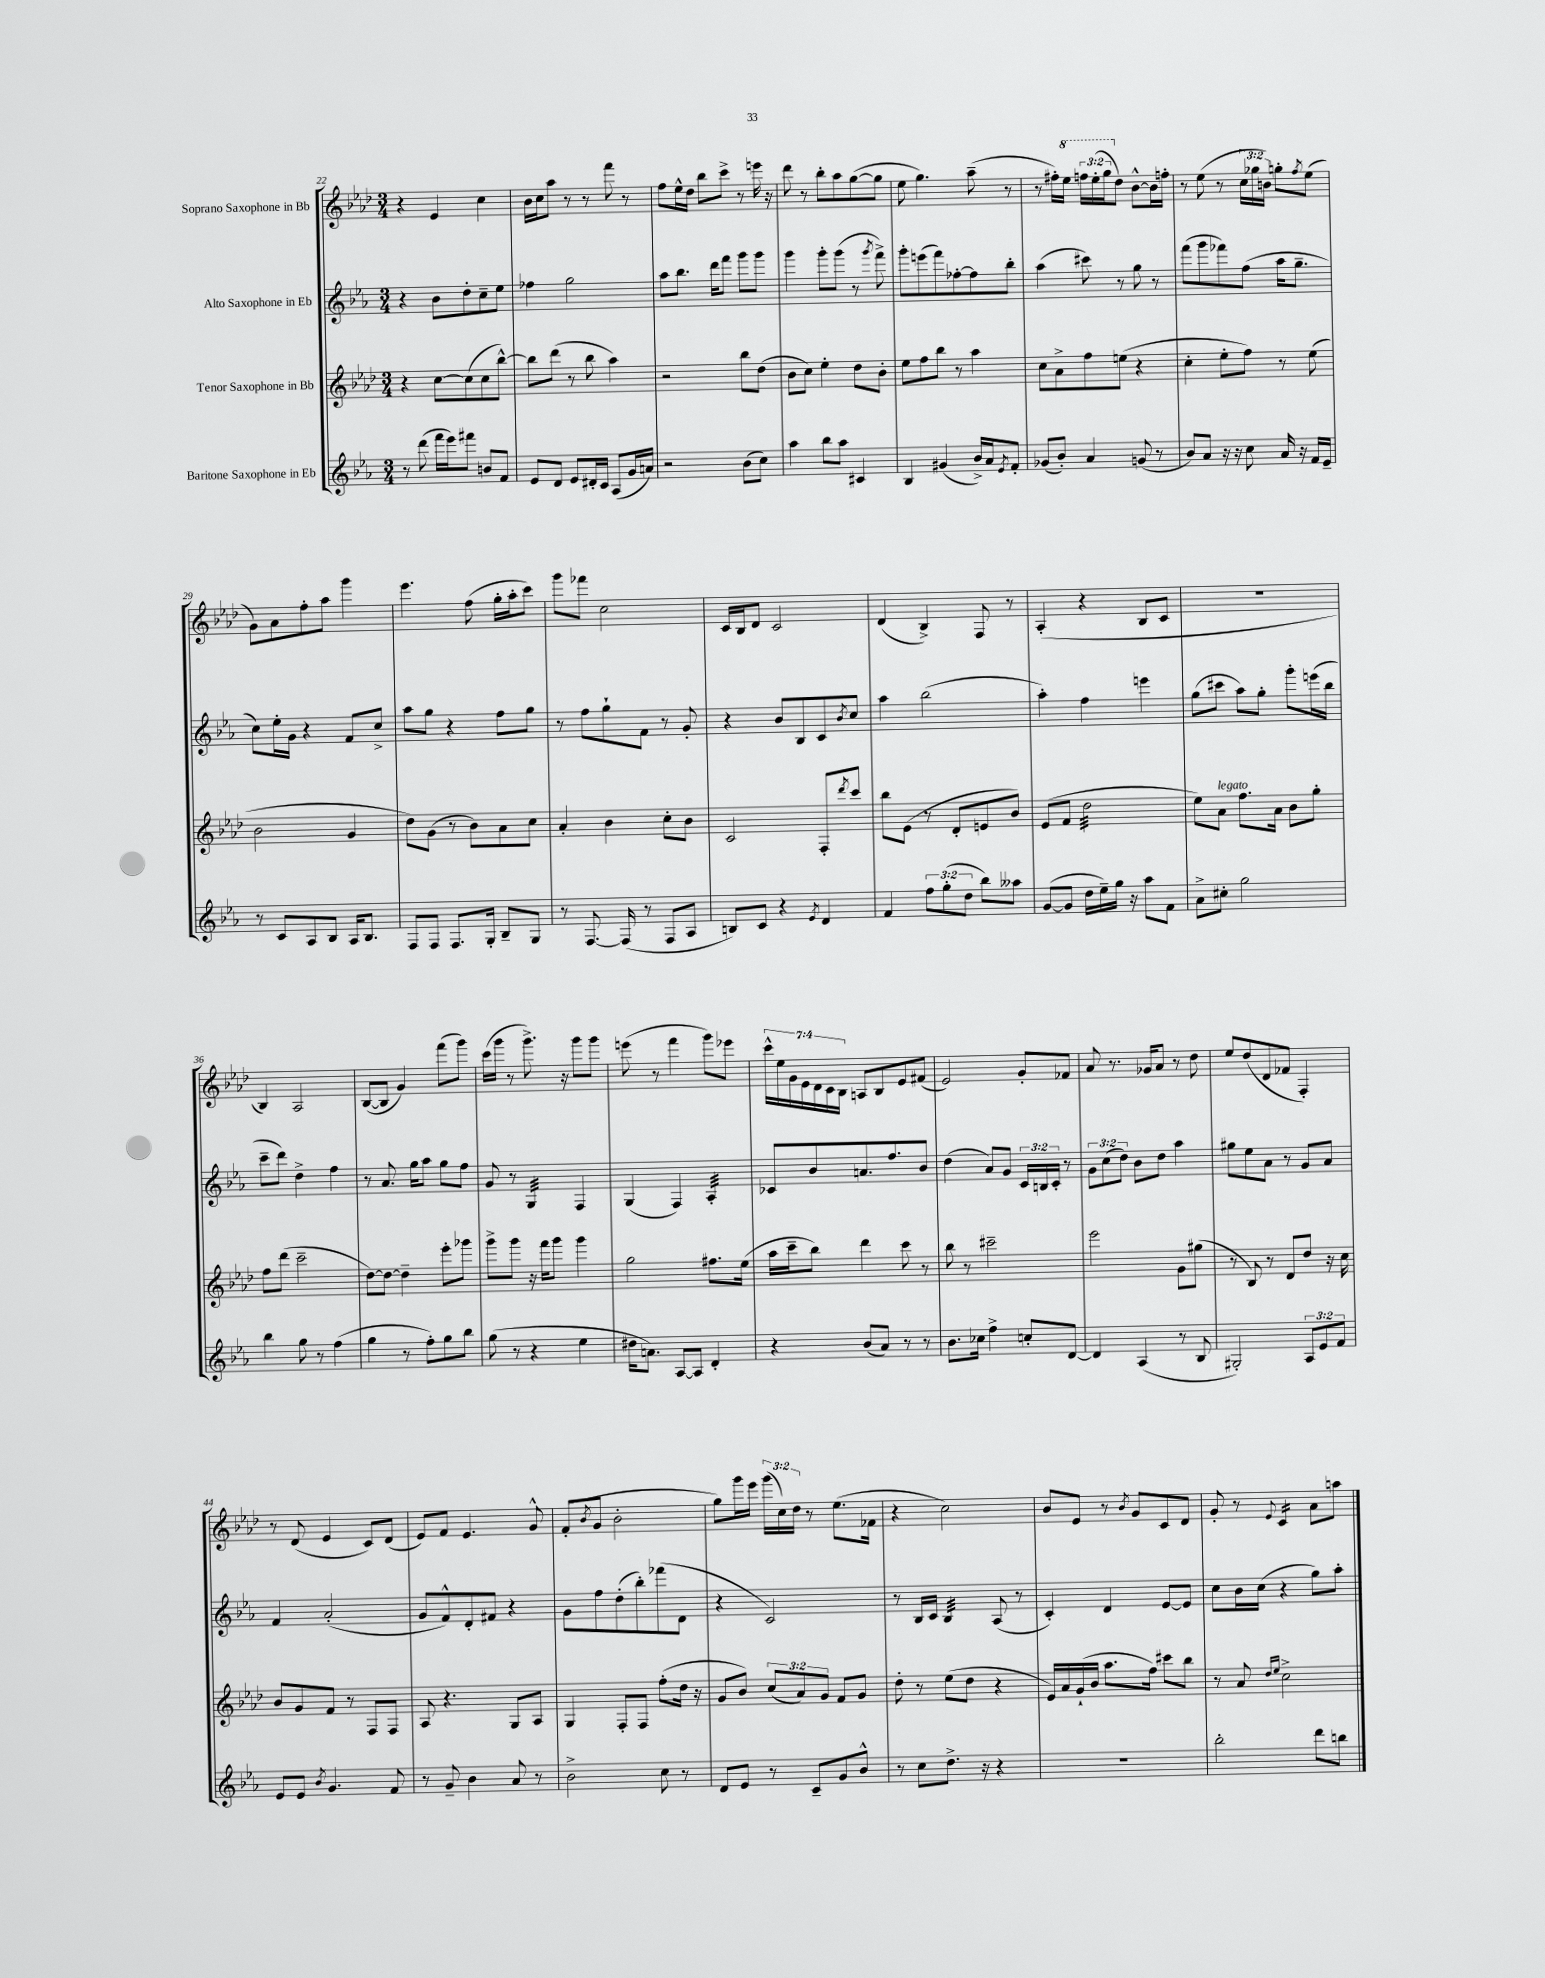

**kern	**kern	**kern	**kern
*staff4	*staff3	*staff2	*staff1
*clefG2	*clefG2	*clefG2	*clefG2
*k[b-e-a-]	*k[b-e-a-d-]	*k[b-e-a-]	*k[b-e-a-d-]
*M3/4	*M3/4	*M3/4	*M3/4
8r	4r	4r	4r
(8ddd\	.	.	.
16fff\LL	[8cc\L	8b-\L	4e-/
16eee-\J)	.	.	.
8fff#\J	(8cc\]	8dd'\	.
8b/L	8cc\	8cc~\	4cc\
8f/J	[8bb-^^\J)	8ee-\J	.
=	=	=	=
8e-/L	8bb-\]L	4ff-\	16b-\LL
.	.	.	16cc\J
8d/J	(8ddd-\J	.	8aa-\J
8e-/L	8r	2gg\	8r
16d#'/L	8bb-\	.	8r
16c/JJ	.	.	.
(8A-/L	4aa-\)	.	8fff\
16g/L	.	.	8r
16a/JJ)	.	.	.
=	=	=	=
2r	2r	8aa-\L	8ff\L
.	.	8.bb-\J	16ee-^^\L
.	.	.	16dd-\JJ
.	.	.	8bb-\L
.	.	16ddd\LK	.
.	.	8fff\J	8ccc^\J
(8b-\L	8bb-\L	8ggg\L	8r
8cc\J)	(8dd-\J	8ggg\J	16eee\
.	.	.	16r
=	=	=	=
4aa-\	8b-\L	4ggg\	8ddd-\
.	8cc\J)	.	8r
8bb-\L	4ee-'\	8ggg'\L	8bb-'\L
8aa-\J	.	(8ggg\J	8aa-\
4c#/	8dd-\L	8r	([8gg\
.	.	8qggg/	.
.	8b-'\J	8fff^\)	8gg\]J
=	=	=	=
4B-/	8ee-\L	8ggg'\L	8ee-\
.	8ff\	(8eee\	4.gg\)
(4g#/	8bb-\J	8fff\)	.
.	8r	[8ff-'\	.
16b-^/LL)	4aa-\	8ff-\]	(8aa-~\
16a-/J	.	.	.
8qe-/	.	.	.
8f'/J	.	8bb-'\J	8r
=	=	=	=
(8g-/L	8cc\L	(4aa-\	8r
8b-'/J)	8a-^\	.	16ff#'\LL)
.	.	.	16eee-\JJ
4a-/	8ff\	8ccc#\)	24fff\LL
.	.	.	(24eee-'\
.	.	.	24ggg\J
.	(8ee\J	8r	8dd-\J)
(8g/	4r	8gg\	[8b-^^\L
8r	.	8r	16b-\]L
.	.	.	16ff'\JJ
=	=	=	=
8b-/L)	4cc'\	(8fff\L	8r
8a-/J	.	8ggg\	(8ee-\
16r	8ee-'\L	8fff-\)	8r
16r	.	.	.
8cc\	8ff\J)	(8ff\J	24cc\LL
.	.	.	24gg-\
.	.	.	24b\JJ)
16a-/	8r	16aa-\LK	8gg'\L
16r	.	8.gg~\J	.
.	.	.	8qff/
16f/LL	(8ee-\	.	(8ee-\J
16e-~/JJ	.	.	.
=	=	=	=
8r	2b-\	8cc\L)	8g\L)
8c/L	.	16ee-'\L	8a-\
.	.	16g\JJ	.
8A-/	.	4r	8ff'\
8B-/J	.	.	8aa-\J
16A-/LK	4g/	8f/L	4ggg\
8.B-/J	.	.	.
.	.	8cc^/J	.
=	=	=	=
8F/L	8dd-\L)	8aa-\L	4.eee-\
8F/J	(8g\J	8gg\J	.
8.F/L	8r	4r	.
.	8b-\L)	.	(8ff\
16G'/Jk	.	.	.
8B-~/L	8a-\	8ff\L	16gg'\LL
.	.	.	16aa-'\J
8G/J	8cc\J	8gg\J	8ccc\J)
=	=	=	=
8r	4a-'/	8r	8ggg\L
[8.F/	.	8ff\L	8fff-\J
.	4b-\	8gg`\	2cc\
(16F/]	.	.	.
8r	.	8f\J	.
8F/L	8cc'\L	8r	.
8A-/J	8b-\J	8g'/	.
=	=	=	=
8B/L)	2c/	4r	16c/LL
.	.	.	16B-/J
8c/J	.	.	8d-/J
4r	.	8b-/L	2c/
.	.	8B-/	.
8qe-/	.	.	.
4d/	8F'/L	8c/	.
.	8qddd-/	8qb-/	.
.	8ccc/J	8cc/J	.
=	=	=	=
4f/	8bb-\L	4aa-\	(4d-/
.	(8e-\J	.	.
12ff\L	8r	(2bb-\	4B-^/)
(12gg'\	.	.	.
.	8d-'/L	.	.
12dd\J	.	.	.
8bb-\L)	8e/	.	8F/
8aa--\J	8b-/J)	.	8r
=	=	=	=
([8g/L	(8e-/L	4aa-'\)	(4A-'/
8g/]J	8f/J	.	.
16dd\LL	2dd-\	4ff\	4r
16ee-~\)	.	.	.
16gg\JJ	.	.	.
16r	.	.	.
8aa-\L	.	4eee\	8B-/L
8f\J	.	.	8c/J
=	=	=	=
8a-^\L	8ee-\L)	(8gg\L	2.r
8cc#'\J	8a-\J	8ccc#\J	.
2gg\	8.ff\L	8aa-\L)	.
.	.	8gg'\J	.
.	16a-\Jk	.	.
.	8b-\L	8ggg'\L	.
.	8gg'\J	(16eee\L	.
.	.	16bb-\JJ	.
=	=	=	=
4bb-\	8ff\L	8ccc~\L	4B-/)
.	(8ddd-\J	8ddd\J)	.
8gg\	2ccc~\	4dd^\	2A-/
8r	.	.	.
(4ff\	.	4ff\	.
=	=	=	=
4gg\	[8dd-\L)	8r	([8B-/L
.	8dd-\_J	8.a-/	8B-/]J
8r	4dd-~\]	.	4g/)
.	.	16gg\LK	.
8ff'\L)	.	8aa-\J	.
8gg\	8eee-'\L	8gg\L	(8fff\L
8bb-\J	8ggg-\J	8ff\J	8ggg\J)
=	=	=	=
(8gg\	8ggg^\L	8g/	(16ccc\LL
.	.	.	16ggg\JJ
8r	8ggg\J	8r	8r
4r	16r	4G/	8.ggg^\)
.	16fff\LK	.	.
.	8ggg\J	.	.
.	.	.	16r
4ee-\	4ggg\	4F/	8ggg\L
.	.	.	8ggg\J
=	=	=	=
16dd#\LK	2gg\	(4G/	(8eee\
8.a\J)	.	.	.
.	.	.	8r
[8A-/L	.	4F/)	4fff\
8A-/]J	.	.	.
4d'/	8.ff#\L	4A-'/	8ggg\L)
.	.	.	8eee-\J
.	(16ee-\Jk	.	.
=	=	=	=
4r	16aa-\LL	8c-/L	28ccc^^\LL
.	.	.	28ee-\
.	16ccc~\J	.	.
.	.	.	28g\
.	.	.	28e-\
.	8bb-\J)	8b-/	.
.	.	.	28d-\
.	.	.	28c\
.	.	.	28B-\JJ
(8b-/L	4ddd-\	8.a/	8A/L
8a-/J)	.	.	8B-/
.	.	8.ff/	.
8r	8ccc\	.	8e-/
8r	8r	8b-/J	(8f#/J
=	=	=	=
8.b-\L	8bb-\	(4dd\	2e-/)
.	8r	.	.
16cc-\Jk	.	.	.
4ff^\	2ccc#~\	8a-/L)	.
.	.	8g/J	.
8cc'/L	.	24c/LL	8g'/L
.	.	24B/	.
.	.	24c'/JJ	.
[8d/J	.	8r	8f-/J
=	=	=	=
4d/]	2eee-\	12g\L	8a-/
.	.	(12cc\	.
.	.	.	8.r
.	.	12dd\J)	.
(4A-/	.	8b-\L	.
.	.	.	16g-/LK
.	.	8dd\J	8a-/J
8r	8g\L	4aa-\	8r
8B-/	(8gg#\J	.	8dd-\
=	=	=	=
2G#'/)	8r	8gg#\L	8ee-/L
.	8B-/)	8ee-\	(8dd-/
.	8r	8a-\J	8d-/
.	8d-/L	8r	8f-/J
12A-/L	8dd-/J	8g/L	4F'/)
12e-/	.	.	.
.	16r	8a-/J	.
12f/J	.	.	.
.	16cc\	.	.
=	=	=	=
8e-/L	8b-/L	4f/	8r
8e-/J	8g/	.	(8d-/
8qb-/	.	.	.
4.g/	8f/J	(2a-'/	4e-/
.	8r	.	.
.	8F/L	.	8c/L)
8f/	8F/J	.	(8d-/J
=	=	=	=
8r	8A-/	8g/L	8e-/L)
8g~/	4.r	8f^^/)	8f/J
4b-\	.	8d'/	4.e-/
.	.	8f#/J	.
8a-/	8G/L	4r	.
8r	8A-/J	.	8g^^/
=	=	=	=
2b-^\	4G/	8g\L	(8f'/L
.	.	.	8qb-/
.	.	8ff\	8g/J
.	8F'/L	(8dd'\	2b-'\
.	8F/J	8bb-'\)	.
8cc\	(8ff'\L	(8fff-\	.
8r	16dd-\Jk	8d\J	.
.	16r	.	.
=	=	=	=
8d/L	8g/L	4r	8gg\L)
8e-/J	8b-/J)	.	16ggg\L
.	.	.	16eee-\JJ
8r	(12cc/L	2c/)	(24ggg\LL
.	.	.	24cc\)
.	12a-/)	.	24dd-\JJ
8c~/L	.	.	8r
.	12g/J	.	.
8g/	8f/L	.	(8.ee-\L
8b-^^/J	8g/J	.	.
.	.	.	16f-\Jk
=	=	=	=
8r	8dd-'\	8r	4r
8cc\L	8r	16B-/LL	.
.	.	16c/JJ	.
8.dd^\J	(8ee-\L	4B-/	2cc\)
.	8dd-\J	.	.
16r	.	.	.
4r	4r	(8A-/	.
.	.	8r	.
=	=	=	=
2.r	16e-/LL)	4c'/)	8b-/L
.	16a-/	.	.
.	(16g`/	.	8e-/J
.	16b-/JJ	.	.
.	8.aa-\L	4d/	8r
.	.	.	8qb-/
.	.	.	8g/L
.	16ff\Jk)	.	.
.	8ccc#\L	[8e-/L	8c/
.	8bb-\J	8e-/]J	8d-/J
=	=	=	=
2bb-'\	8r	8cc\L	8g'/
.	8a-/	16b-\L	8r
.	.	(16cc\JJ	.
.	16qqdd-/LL	.	.
.	16qqee-/JJ	.	8qqe-/
.	2cc^\	4r	4c/
8ddd\L	.	8gg\L)	8a-\L
8bb\J	.	8aa-'\J	8aa\J
==	==	==	==
*-	*-	*-	*-
